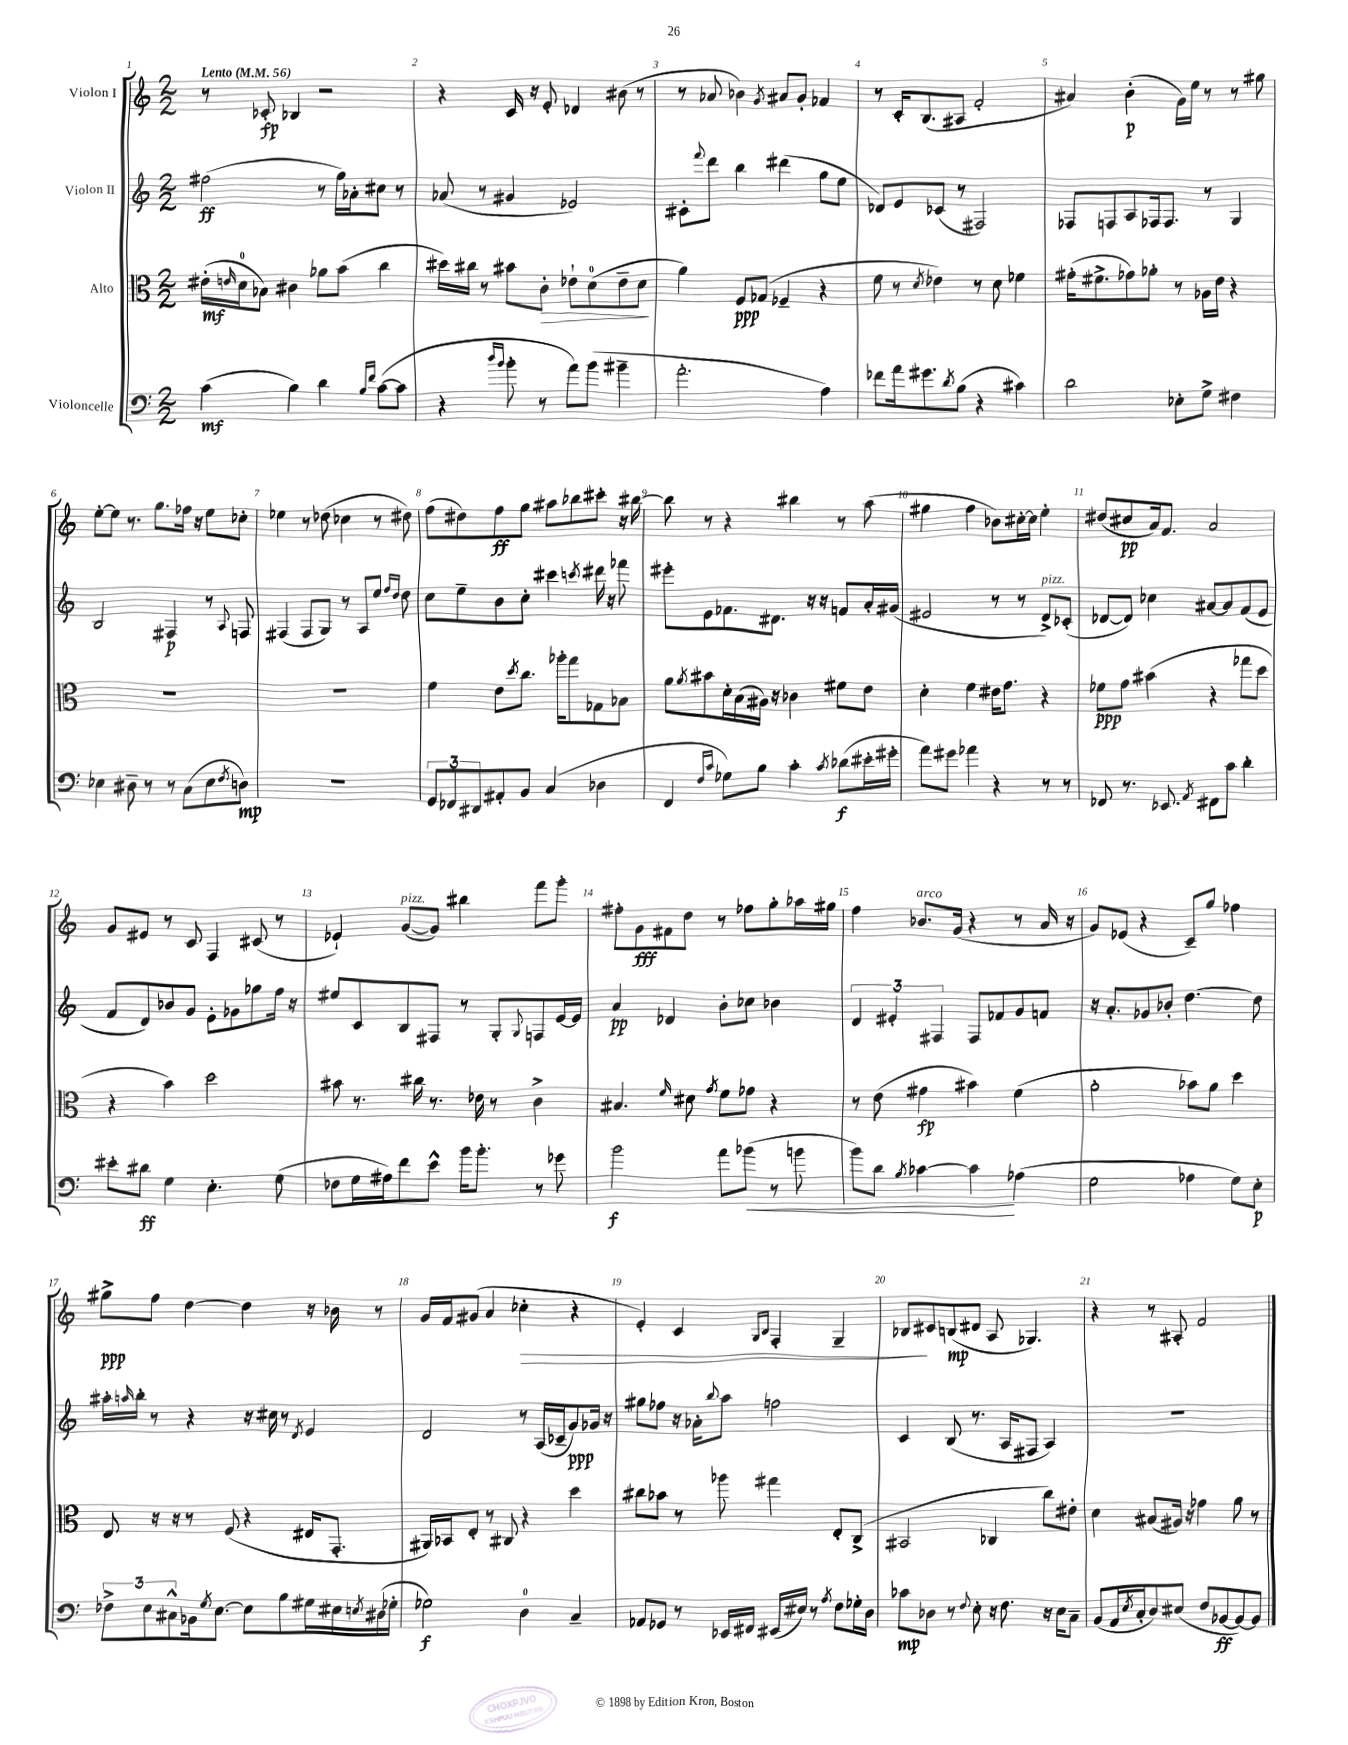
<<
\new StaffGroup <<
\new Staff = "s0" \with { instrumentName = "Violon I" } {
    \clef treble \key c \major \numericTimeSignature \time 2/2 \tempo "Lento" 4 = 56
    r8 ces'8-.\fp bes4 r2 |
    r4 c'16 r16 e'8-. des'4 bis'8( r8 |
    r8 aes'8 bes'4) \acciaccatura { g'8 } ais'8 g'8-. fes'4 |
    r8 c'16-. b8.( ais8 f'2-. |
    ais'4) b'4-.\p( g'16) e''16 r8 r8 gis''8 |
    e''8~-. e''8 r8. g''8. fes''16 r16 e''8 ces''8-. |
    ees''4 r8 des''8( ces''4 r8 dis''8) |
    f''8( dis''8) f''8\ff g''8 ais''8 bes''8 cis'''8-. r16 bis''16~ |
    bis''8 r8 r4 bis''4 r8 a''8( |
    gis''4 f''4 bes'8) cis''16~-. cis''16 e''4-. |
    dis''8( cis''8\pp a'16) f'8. a'2 |
    g'8 eis'8 r8 c'8 f4 cis'8( r8 |
    ees'4-!) g'8~^\markup { \italic "pizz." }( g'8) bis''4 f'''8 g'''8-. |
    fis''8-. g'8\fff fis'8 d''8 r8 fes''8 g''8-. aes''16 gis''16 |
    f''4 bes'8.^\markup { \italic "arco" } g'16( r4 r8 a'16 r16 |
    g'8) ees'8( r4 c'8--) g''8 fes''4 |
    gis''8->\ppp f''8 d''4~ d''4 r16 bes'16 r8 |
    g'16 f'16 gis'8( a'4 ces''4-.\> r4 |
    e'4-.) c'4 \grace { g16 b16 } f4-. g4-- |
    bes8\! cis'8 b8\mp( dis'8 a8 ges4.) |
    r4 r8 ais8-. f'2 \bar "|." |
}
\new Staff = "s1" \with { instrumentName = "Violon II" } {
    \clef treble \key c \major \numericTimeSignature \time 2/2
    fis''2\ff( r8 g''16) aes'16-. cis''8 r8 |
    aes'8( r8 gis'4 ees'2) |
    cis'8-. \appoggiatura { f'''8 } d'''8 b''4 dis'''4( g''8 e''8 |
    des'8) e'8 ces'8( r8 fis2) |
    fes8 f8 a8 fes16 fes8. r8 g4 |
    b2 fis4\p r8 \appoggiatura { a8 } f8 |
    fis4( fis8 g8) r8 a8 e''8 \grace { f''16 d''16 } d''8 |
    c''8 e''8-- b'8 c''8-. cis'''4 \acciaccatura { c'''8 } dis'''16 r16 fes'''8 |
    eis'''8-. e'8 fes'8. dis'8. r16 r16 f'8 a'16-. gis'16( |
    eis'2 r8 r8 d'8->^\markup { \italic "pizz." }) ces'8-.( |
    des'8~ des'8) ces''4 ais'8~ ais'8 f'8( e'8 |
    f'8 d'8) bes'8 g'8 e'8-. ges'8 ges''8 f''16 r16 |
    eis''8 c'8 b8 fis8 r8 g8-. \appoggiatura { g8 } f8 e'16~ e'16 |
    a'4\pp des'4 b'8-. ces''8 bes'4 |
    \tuplet 3/2 { d'4 eis'4-. fis4 } fis8 fes'8 g'8 f'8 |
    r16 a'8.-. ges'8 bes'8-. d''4.~ d''8 |
    ais''16-. \grace { a''16 } b''16-. r8 r4 r16 cis''16 r8 \acciaccatura { d'8 } e'4 |
    d'2 r8 a16( ces'16-- g'8\ppp) ges'16 r16 |
    gis''8 fes''8 r16 aes'16-. \appoggiatura { b''8 } a''8 f''2 |
    c'4 b8( r8. a16 fis8 a4) |
    R1 \bar "|." |
}
\new Staff = "s2" \with { instrumentName = "Alto" } {
    \clef alto \key c \major \numericTimeSignature \time 2/2
    eis'16-.\mf( \grace { e'16 } d'16-0 bes8) cis'4 aes'8 b'8( c''4 |
    dis''16) cis''16 r8 bis'8 c'8-.\> ees'8-! d'8-0( ees'8-- d'8\! |
    a'4) f8\ppp ges8( fes4-- r4 |
    f'8 r8 \acciaccatura { d'8 } ees'4) r8 d'8 fes'4 |
    gis'16-.( fis'8.-> ges'8) aes'8-. r8 aes16 e'16 r4 |
    R1 |
    R1 |
    f'4 e'8 \acciaccatura { d''8 } c''8. aes''16-. g''8 ges8 bes8 |
    a'8 \acciaccatura { a'8 } bis'8 d'16-. b16( ais16) r16 ces'4 fis'8 e'8 |
    d'4-. f'4 eis'16 g'8. r4 |
    fes'8\ppp g'8 bis'4( r4 ges''8 d''8 |
    r4 b'4) d''2 |
    bis'8 r8. cis''16 r8. ees'16 r8 c'4-> |
    bis4. \grace { f'16 } dis'8 \acciaccatura { g'8 } f'8 ges'8 r4 |
    r8 e'8( gis'4\fp bis'4) f'4( |
    a'2-. bes'8) a'8 d''4 |
    e8 r16 r16 r8 f8( r4 eis16 g,8.-. |
    ais,16) bes,16 e8-. r8 cis8 r4 d''4 |
    cis''8 bes'8 r8 aes''8 gis''4 e8-. c8->( |
    bis,2 ces4 c''8) eis'8-. |
    d'4 bis8( ais16) r16 ges'4 a'8 r8 \bar "|." |
}
\new Staff = "s3" \with { instrumentName = "Violoncelle" } {
    \clef bass \key c \major \numericTimeSignature \time 2/2
    c'4\mf( b4) d'4 \grace { b16 f'16 } c'8~( c'8 |
    r4 \grace { d''16 b'16 } b'8-. r8 a'8) b'8( bis'4-- |
    a'2.-. a4) |
    fes'8 a'16 gis'8. \acciaccatura { d'8 } b8( r4 cis'4) |
    d'2 ees8-. g8-> fis4 |
    ees4 dis8-- r8 r8 c8( ees8 \acciaccatura { f8 } d8\mp) |
    R1 |
    \tuplet 3/2 { g,8 fes,8 dis,8 } ais,8-. b,8 c4( des4 |
    f,4 \grace { f16 c'16 } ges8) b8 c'4-. \acciaccatura { c'8 } des'8\f( eis'16-. gis'16-. |
    a'8) gis'8 aes'4 r4 r8 r8 |
    fes,8 r8. ees,8. \acciaccatura { a,8 } fis,8 c'8 d'4-. |
    eis'8-. dis'8\ff g4 e4.-. g8( |
    fes8 g16 ais16) f'8 e'8-^ b'16 b'8.-. r8 ges'8 |
    b'2\f a'8 bes'8\<( r8 b'8 |
    b'8) d'8 \acciaccatura { b8 } ces'4~ ces'4\! aes4( |
    g2 aes4 g8) e8-.\p |
    \tuplet 3/2 { fes8-> e8 cis8-^ } bes,16 \acciaccatura { g8 } e8.~ e8 b8 gis16 eis16 \acciaccatura { e8 } dis16( ges16-. |
    ges2\f) d4-0 c4-- |
    aes,8 ges,8 r8 ees,16 fis,16 eis,16( eis16) r8 \acciaccatura { a8 } f8 ges16-. d16 |
    ces'8\mp des8 r8 \appoggiatura { f8 } e8-. r16 f8. r16 e16 c8-- |
    b,8( a,16 \acciaccatura { e8 } c16-. d8) eis8( f8 bes,8~\ff bes,8~) bes,8 \bar "|." |
}
>>
>>
\layout { \context { \Score \override BarNumber.break-visibility = ##(#f #t #t) barNumberVisibility = #all-bar-numbers-visible } }
